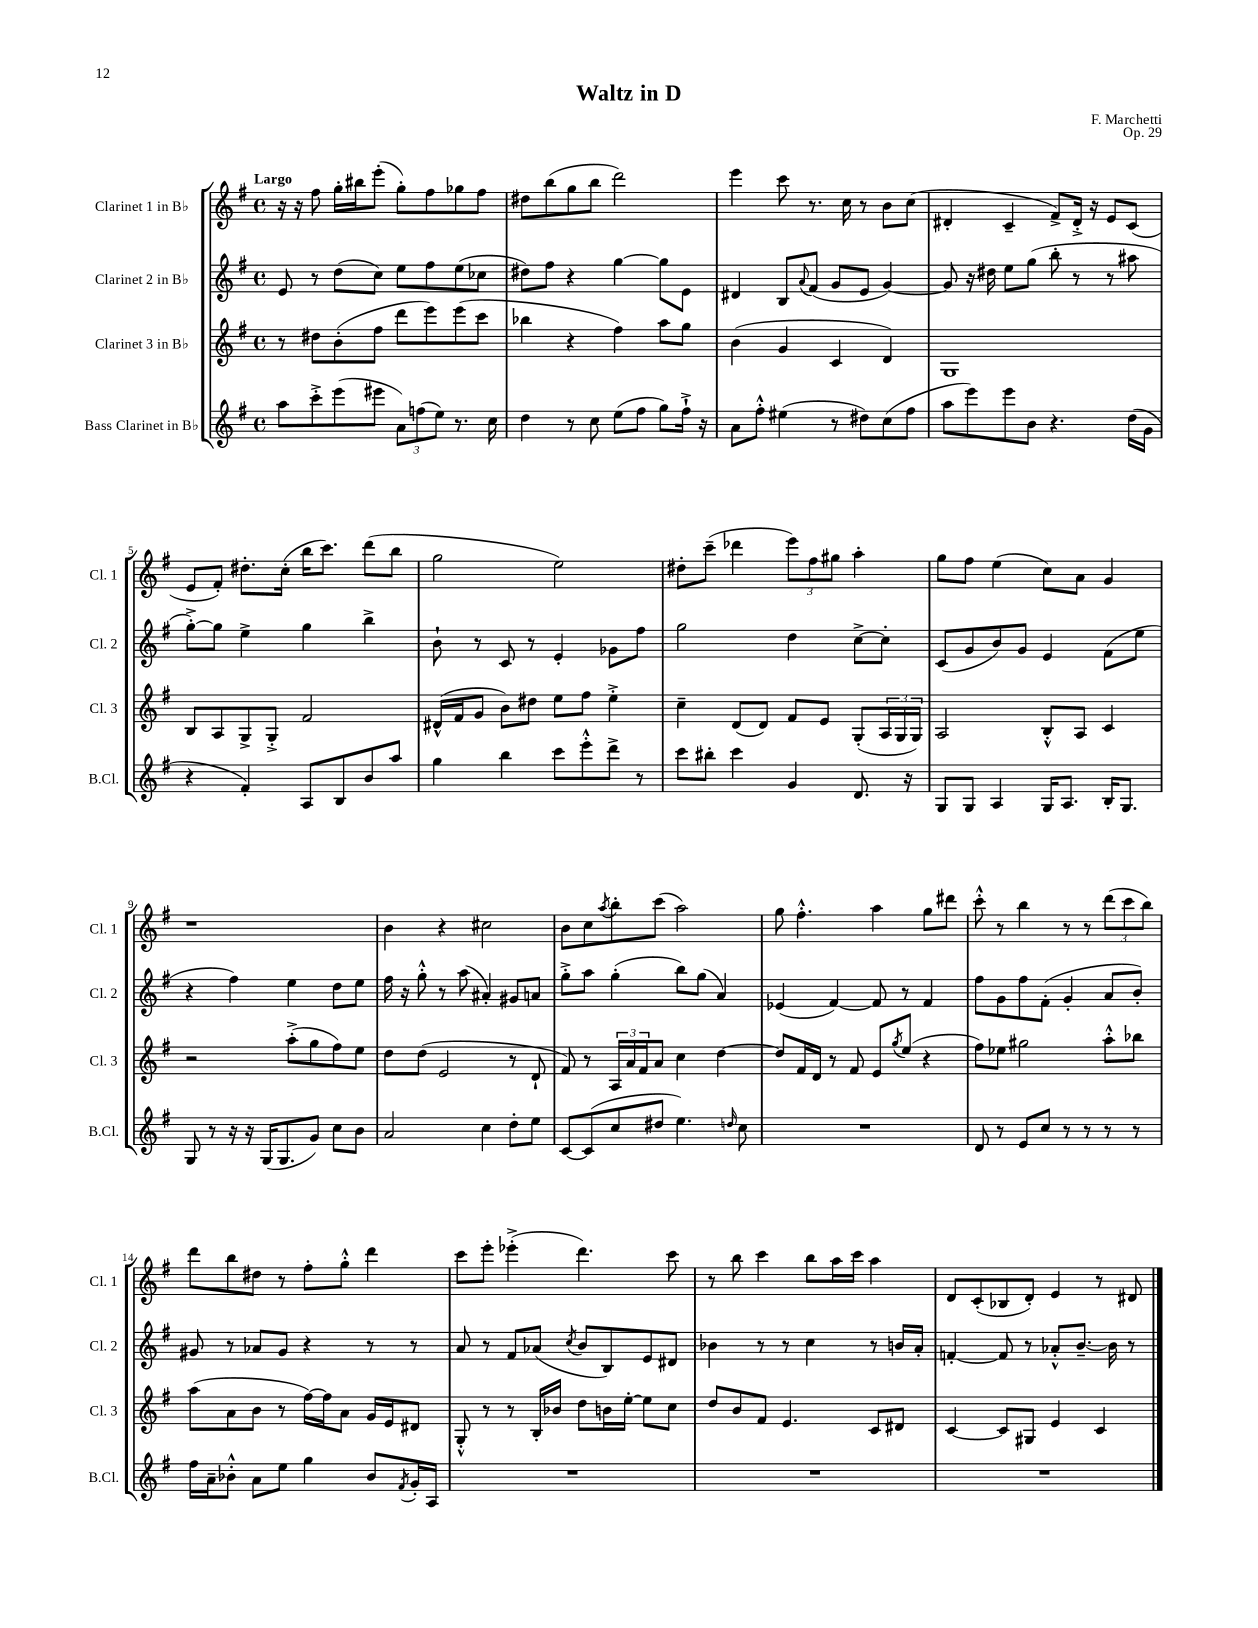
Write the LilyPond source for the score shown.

\header { title = "Waltz in D" composer = "F. Marchetti" opus = "Op. 29" }
<<
\new StaffGroup <<
\new Staff = "s0" \with { instrumentName = "Clarinet 1 in Bb" shortInstrumentName = "Cl. 1" } {
    \clef treble \key g \major \defaultTimeSignature \time 4/4 \tempo "Largo"
    r16 r16 fis''8 g''16-. bis''16 e'''8-.( g''8-.) fis''8 ges''8 fis''8 |
    dis''8 b''8( g''8 b''8 d'''2) |
    e'''4 c'''8 r8. c''16 r8 b'8 c''8( |
    dis'4-. c'4-- fis'8->) dis'16-.-> r16 e'8 c'8( |
    e'8 fis'8-.) dis''8.-. c''16-.( b''16 c'''8.) d'''8( b''8 |
    g''2 e''2) |
    dis''8-. c'''8--( des'''4 \tuplet 3/2 { e'''8) fis''8 gis''8 } a''4-. |
    g''8 fis''8 e''4( c''8) a'8 g'4 |
    r1 |
    b'4 r4 cis''2 |
    b'8 c''8 \acciaccatura { a''8 } b''8-. c'''8( a''2) |
    g''8 fis''4.-.-^ a''4 g''8 dis'''8 |
    c'''8-.-^ r8 b''4 r8 r8 \tuplet 3/2 { d'''8( c'''8 b''8) } |
    d'''8 b''8 dis''8 r8 fis''8-. g''8-.-^ d'''4 |
    c'''8 e'''8-. ees'''4-.->( d'''4.) c'''8 |
    r8 b''8 c'''4 b''8 a''16 c'''16 a''4 |
    d'8 c'8-.( bes8 d'8-.) e'4 r8 dis'8 \bar "|." |
}
\new Staff = "s1" \with { instrumentName = "Clarinet 2 in Bb" shortInstrumentName = "Cl. 2" } {
    \clef treble \key g \major \defaultTimeSignature \time 4/4
    e'8 r8 d''8( c''8) e''8 fis''8 e''8( ces''8 |
    dis''8) fis''8 r4 g''4~ g''8 e'8 |
    dis'4 b8 \appoggiatura { a'8 } fis'8( g'8 e'8 g'4~) |
    g'8 r16 dis''16 e''8 g''8( b''8-. r8 r8 ais''8 |
    g''8~-.->) g''8 e''4-> g''4 b''4-> |
    b'8-! r8 c'8 r8 e'4-. ges'8 fis''8 |
    g''2 d''4 c''8~-> c''8-. |
    c'8( g'8 b'8) g'8 e'4 fis'8( e''8 |
    r4 fis''4) e''4 d''8 e''8 |
    fis''16 r16 g''8-.-^ r8 a''8( ais'4-.) gis'8 a'8 |
    g''8-.-> a''8 g''4-.( b''8) g''8( a'4) |
    ees'4( fis'4~) fis'8 r8 fis'4 |
    fis''8 g'8 fis''8 fis'8-.( g'4-. a'8 b'8-.) |
    gis'8 r8 aes'8 gis'8 r4 r8 r8 |
    a'8 r8 fis'8 aes'8( \acciaccatura { c''8 } b'8 b8) e'8 dis'8 |
    bes'4 r8 r8 c''4 r8 b'16 a'16-. |
    f'4~-. f'8 r8 aes'8-.-^ b'8.~-- b'16 r8 \bar "|." |
}
\new Staff = "s2" \with { instrumentName = "Clarinet 3 in Bb" shortInstrumentName = "Cl. 3" } {
    \clef treble \key g \major \defaultTimeSignature \time 4/4
    r8 dis''8 b'8-.( fis''8 d'''8 e'''8) e'''8( c'''8 |
    bes''4 r4 fis''4) a''8 g''8 |
    b'4( g'4 c'4 d'4) |
    g1 |
    b8 a8 g8-> g8-.-> fis'2 |
    dis'16-^( fis'16 g'8 b'8) dis''8 e''8 fis''8 e''4-.-> |
    c''4-- d'8( d'8) fis'8 e'8 g8-.( \tuplet 3/2 { a16 g16 g16) } |
    a2 b8-.-^ a8 c'4 |
    r2 a''8-.->( g''8 fis''8) e''8 |
    d''8 d''8( e'2 r8 d'8-! |
    fis'8) r8 \tuplet 3/2 { a16 a'16 fis'16 } a'8 c''4 d''4~ |
    d''8 fis'16 d'16 r8 fis'8 e'8 \acciaccatura { g''8 } e''8( r4 |
    fis''8) ees''8 gis''2 a''8-.-^ bes''8 |
    a''8( a'8 b'8 r8 fis''16~) fis''16 a'8 g'16 e'16 dis'8 |
    g8-.-^ r8 r8 b16-. bes'16 d''8 b'16 e''16~-. e''8 c''8 |
    d''8 b'8 fis'8 e'4. c'8 dis'8 |
    c'4~ c'8 gis8 e'4 c'4 \bar "|." |
}
\new Staff = "s3" \with { instrumentName = "Bass Clarinet in Bb" shortInstrumentName = "B.Cl." } {
    \clef treble \key g \major \defaultTimeSignature \time 4/4
    a''8 c'''8-.-> e'''8( eis'''8 \tuplet 3/2 { a'8) f''8( e''8) } r8. c''16 |
    d''4 r8 c''8 e''8( fis''8 g''8) fis''16-!-> r16 |
    a'8 fis''8-.-^ eis''4( r8 dis''8) c''8( fis''8 |
    a''8 e'''8) e'''8 b'8 r4. d''16( g'16 |
    r4 fis'4-.) a8 b8 b'8 a''8 |
    g''4 b''4 c'''8 e'''8-.-^ d'''8-> r8 |
    c'''8 bis''8-. c'''4 g'4 d'8. r16 |
    g8 g8 a4 g16 a8. b16-. g8. |
    g8 r8 r16 r16 g16( g8. g'8) c''8 b'8 |
    a'2 c''4 d''8-. e''8 |
    c'8~ c'8( c''8 dis''8 e''4.) \grace { d''16 } c''8 |
    R1 |
    d'8 r8 e'8 c''8 r8 r8 r8 r8 |
    fis''16 a'16-- bes'8-.-^ a'8 e''8 g''4 bes'8 \acciaccatura { fis'8 } g'16-. a16 |
    R1 |
    R1 |
    R1 \bar "|." |
}
>>
>>
